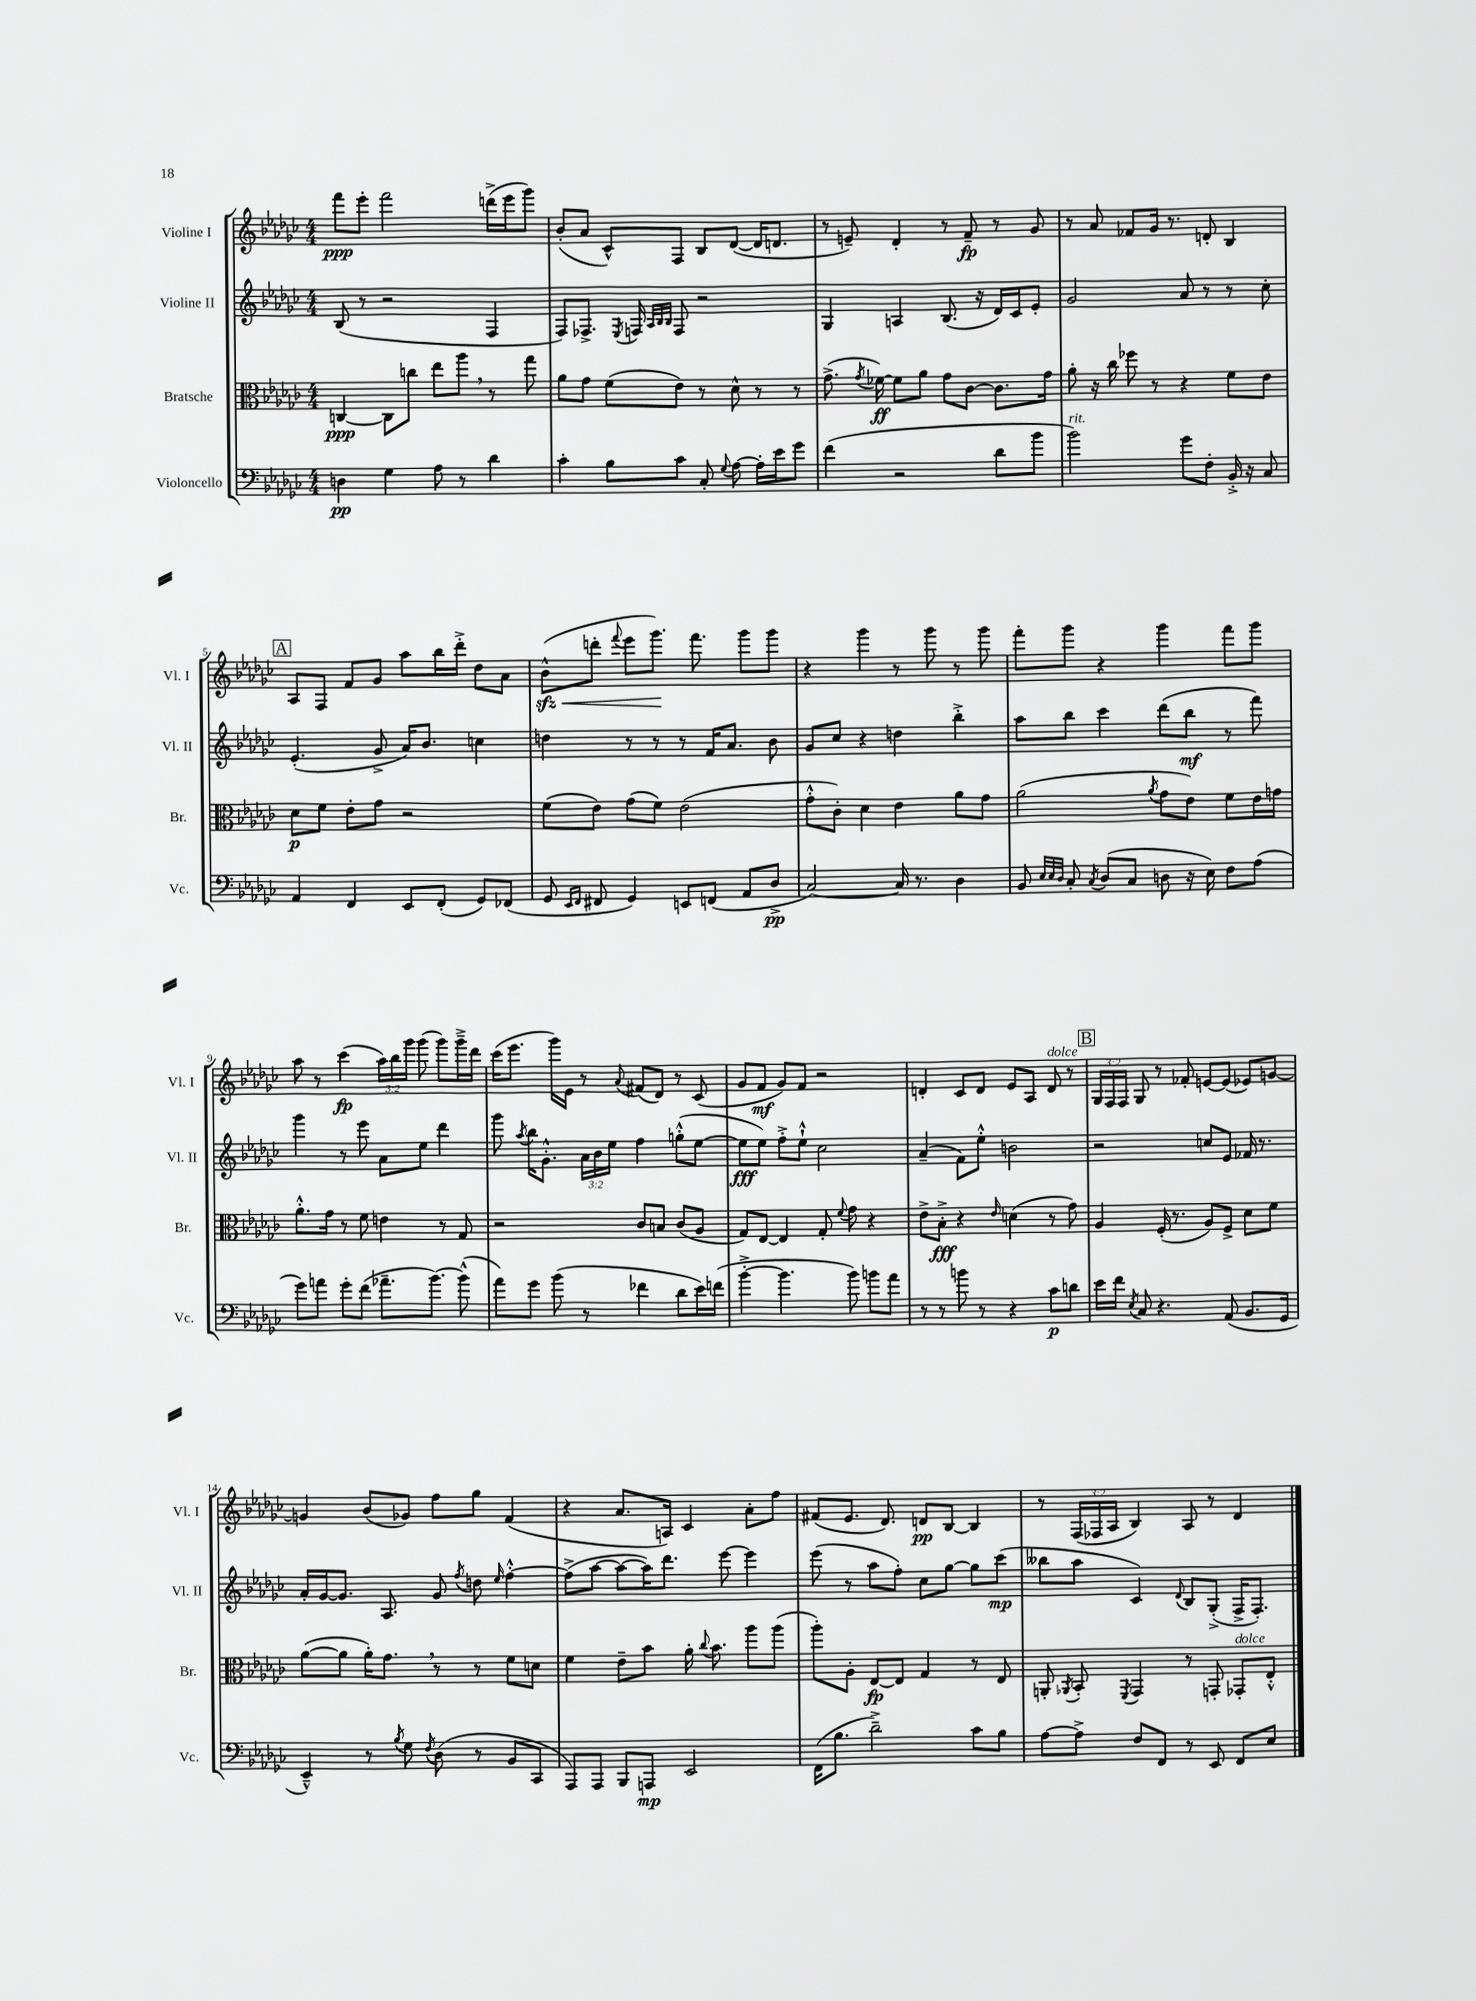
<<
\new StaffGroup <<
\new Staff = "s0" \with { instrumentName = "Violine I" shortInstrumentName = "Vl. I" } {
    \clef treble \key ges \major \numericTimeSignature \time 4/4 \override Staff.TupletNumber.text = #tuplet-number::calc-fraction-text
    \autoBeamOff f'''8[\ppp ees'''8]-. f'''2 d'''16[->( ees'''16 ges'''8]) |
    bes'8[-.( aes'8] ces'8[-^) f8] bes8[ des'8]~( des'16[ d'8.] |
    r8 e'8--) des'4-. r8 f'8--\fp r8 ges'8 |
    r8 aes'8 fes'8[ ges'16] r8. d'8-. bes4 |
    \mark \markup { \box "A" } aes8[ f8] f'8[ ges'8] aes''8[ bes''16 des'''16]-.-> des''8[ aes'8] |
    bes'8[-^\sfz\<( d'''8]-. \appoggiatura { f'''8 } ees'''8[ ges'''8.]\!) f'''8. ges'''8[ ges'''8] |
    r4 ges'''4 r8 ges'''8 r8 ges'''8 |
    f'''8[-. ges'''8] r4 ges'''4 f'''8[ ges'''8] |
    aes''8 r8 ces'''4\fp( \tuplet 3/2 { aes''16[) bes''16 ges'''16] } ges'''8( ges'''8[) ges'''16---> des'''16] |
    ces'''16[( ees'''8.] ges'''16[) ees'16] r8 \appoggiatura { aes'8 } fis'8[( des'8]) r8 ces'8( |
    ges'8[ f'8]\mf ges'8[) f'8] r2 |
    d'4-. ces'8[ d'8] ees'8[ aes8] d'8^\markup { \italic "dolce" } r8 |
    \mark \markup { \box "B" } \tuplet 3/2 { ges16[ f16 f16] } ges8 r8 fes'8-. e'8[~ e'8]( ees'8[) g'8]~ |
    g'4 bes'8[( ges'8]) f''8[ ges''8] f'4( |
    r4 aes'8.[ a16]) ces'4 aes'8[-. f''8] |
    fis'8[( ees'8.] des'8.) d'8[\pp bes8]~ bes4 |
    r8 \tuplet 3/2 { f16[( fes16 aes16] } bes4) aes8 r8 des'4 \bar "|." |
}
\new Staff = "s1" \with { instrumentName = "Violine II" shortInstrumentName = "Vl. II" } {
    \clef treble \key ges \major \numericTimeSignature \time 4/4 \override Staff.TupletNumber.text = #tuplet-number::calc-fraction-text
    \autoBeamOff bes8( r8 r2 f4 |
    f8[) fes8.]-> \acciaccatura { ees8 } f16 \grace { aes32[ bes32 bes32] } f8 r2 |
    ges4 a4 bes8.( r16 des'16[) ces'16 ees'8]-. |
    ges'2 aes'8 r8 r8 ces''8-. |
    \mark \markup { \box "A" } ees'4.-.( ges'8-> aes'16[) bes'8.] c''4 |
    d''4 r8 r8 r8 f'16[ aes'8.] bes'8 |
    ges'8[ ces''8] r4 d''4 bes''4-.-> |
    aes''8[ bes''8] ces'''4 des'''8[( bes''8]\mf r8 f'''8) |
    ges'''4 r8 ees'''8 aes'8[ ees''8] des'''4 |
    ges'''8 \acciaccatura { aes''8 } bes''16[ ges'8.]-.-^ \tuplet 3/2 { aes'16[ bes'16 ees''16] } f''4 g''8[-.-^( ees''8]~ |
    ees''8[\fff ees''8]) f''8[-.-> ees''8]-!-^ ces''2 |
    aes'4--( f'8[) ees''8]-.-^ b'2 |
    \mark \markup { \box "B" } r2 c''8[ ees'8] fes'16 r8. |
    aes'16[-. ges'16~ ges'8.] aes8. ges'8 \acciaccatura { f''8 } d''8 \grace { ees''16 } f''4~-.-^ |
    f''8[->( aes''8]~ aes''8[~ aes''16) des'''8.] ees'''8~ ees'''4 |
    ees'''8( r8 aes''8[ f''8]-.) ces''8[ ges''8]~ ges''8[ ces'''8]\mp( |
    beses''8[ aes''8] ces'4) \appoggiatura { des'8 } bes8[ ges8]-.->( f16[-> f8.]-.) \bar "|." |
}
\new Staff = "s2" \with { instrumentName = "Bratsche" shortInstrumentName = "Br." } {
    \clef alto \key ges \major \numericTimeSignature \time 4/4
    \autoBeamOff c4~\ppp c8[ c''8] ees''8[ aes''8] \breathe r8 ges''8 |
    aes'8[ ges'8] f'8[( ees'8]) r8 des'8-^ r8 r8 |
    ges'8.->( \acciaccatura { ges'8 } fes'16~\ff) fes'8[ aes'8] ges'8[ ces'8]~ ces'8.[ ges'16] |
    aes'8-. r16 ces''16 fes''8 r8 r4 f'8[ ees'8] |
    \mark \markup { \box "A" } des'8[\p f'8] ees'8[-. ges'8] r2 |
    f'8[( ees'8]) ges'8[( f'8]) ees'2( |
    ges'8[-.-^ ces'8]-.) des'4 ees'4 aes'8[ ges'8] |
    aes'2( \acciaccatura { aes'8 } ges'8[ ees'8]) f'8[ ees'16 g'16] |
    aes'8.[-.-^ ges'16] r8 f'8 e'4 r8 ges8 |
    r2 ces'8[ b8] ces'8[( aes8] |
    ges8[) ees8]~ ees4 ges8-. \appoggiatura { f'8 } ges'8 r4 |
    ees'8[-> bes8]-.->\fff r4 \grace { ees'16 } d'4( r8 ges'8) |
    \mark \markup { \box "B" } aes4 f16-.( r8. aes8[) f8]-> des'8[ f'8] |
    aes'8[~( aes'8] aes'16[-.) ges'8.] \breathe r8 r8 f'8[ d'8] |
    f'4 ees'8[-- bes'8] aes'16-. \appoggiatura { ces''8 } bes'8. aes''8[ aes''8]( |
    aes''8[-.) aes8]-. ees8[~\fp ees8] ges4 r8 ees8 |
    a,8-. \acciaccatura { aes,8 } bes,8-. \acciaccatura { f,8 } ges,4 r8 g,8-. ges,8[-.^\markup { \italic "dolce" } ees8]-.-^ \bar "|." |
}
\new Staff = "s3" \with { instrumentName = "Violoncello" shortInstrumentName = "Vc." } {
    \clef bass \key ges \major \numericTimeSignature \time 4/4
    \autoBeamOff d4\pp ges4 aes8 r8 des'4 |
    ces'4-. bes8[ ces'8] ces8-. \appoggiatura { ges8 } aes8~ aes16[-. ees'16 ges'8] |
    f'4( r2 des'8[ bes'8] |
    bes'2^\markup { \italic "rit." }) ges'8[ f8]-. bes,16-.-> r16 ces8 |
    \mark \markup { \box "A" } aes,4 f,4 ees,8[ f,8]-.( ges,8[) fes,8]( |
    ges,8 \grace { ees,16[ f,16] } fis,8 ges,4) e,8[ f,8]( aes,8[ des8]->\pp |
    ces2~) ces16 r8. des4 |
    bes,8 \grace { ees32[ ees32 des32] } ces8-. \acciaccatura { ces8 } des8[( ces8] d8 r16 ees16) f8[ aes8]( |
    ges'8[) a'8] ges'8[-. f'8]( aes'8.[-- bes'8.]~) bes'8-^( |
    aes'8[) ges'8] bes'8( r8 fes'4 des'8[ ees'16) f'16]( |
    bes'4~-.-> bes'4. bes'8) b'8[ aes'8] |
    r8 r8 b'8 r8 r4 ces'8[\p d'8] |
    \mark \markup { \box "B" } ees'16[ f'16] \acciaccatura { ees8 } ces8 r4. aes,8( bes,8.[ ges,16] |
    ees,4---^) r8 \acciaccatura { bes8 } ges8 \acciaccatura { f8 } des8( r8 bes,8[ ces,8] |
    aes,,8[) aes,,8] bes,,8[ a,,8]\mp ees,2 |
    f,16[( bes8.] des'2--->) ces'8[ bes8] |
    aes8[~ aes8]-> f8[ f,8] r8 ees,8 f,8[ ees8] \bar "|." |
}
>>
>>
